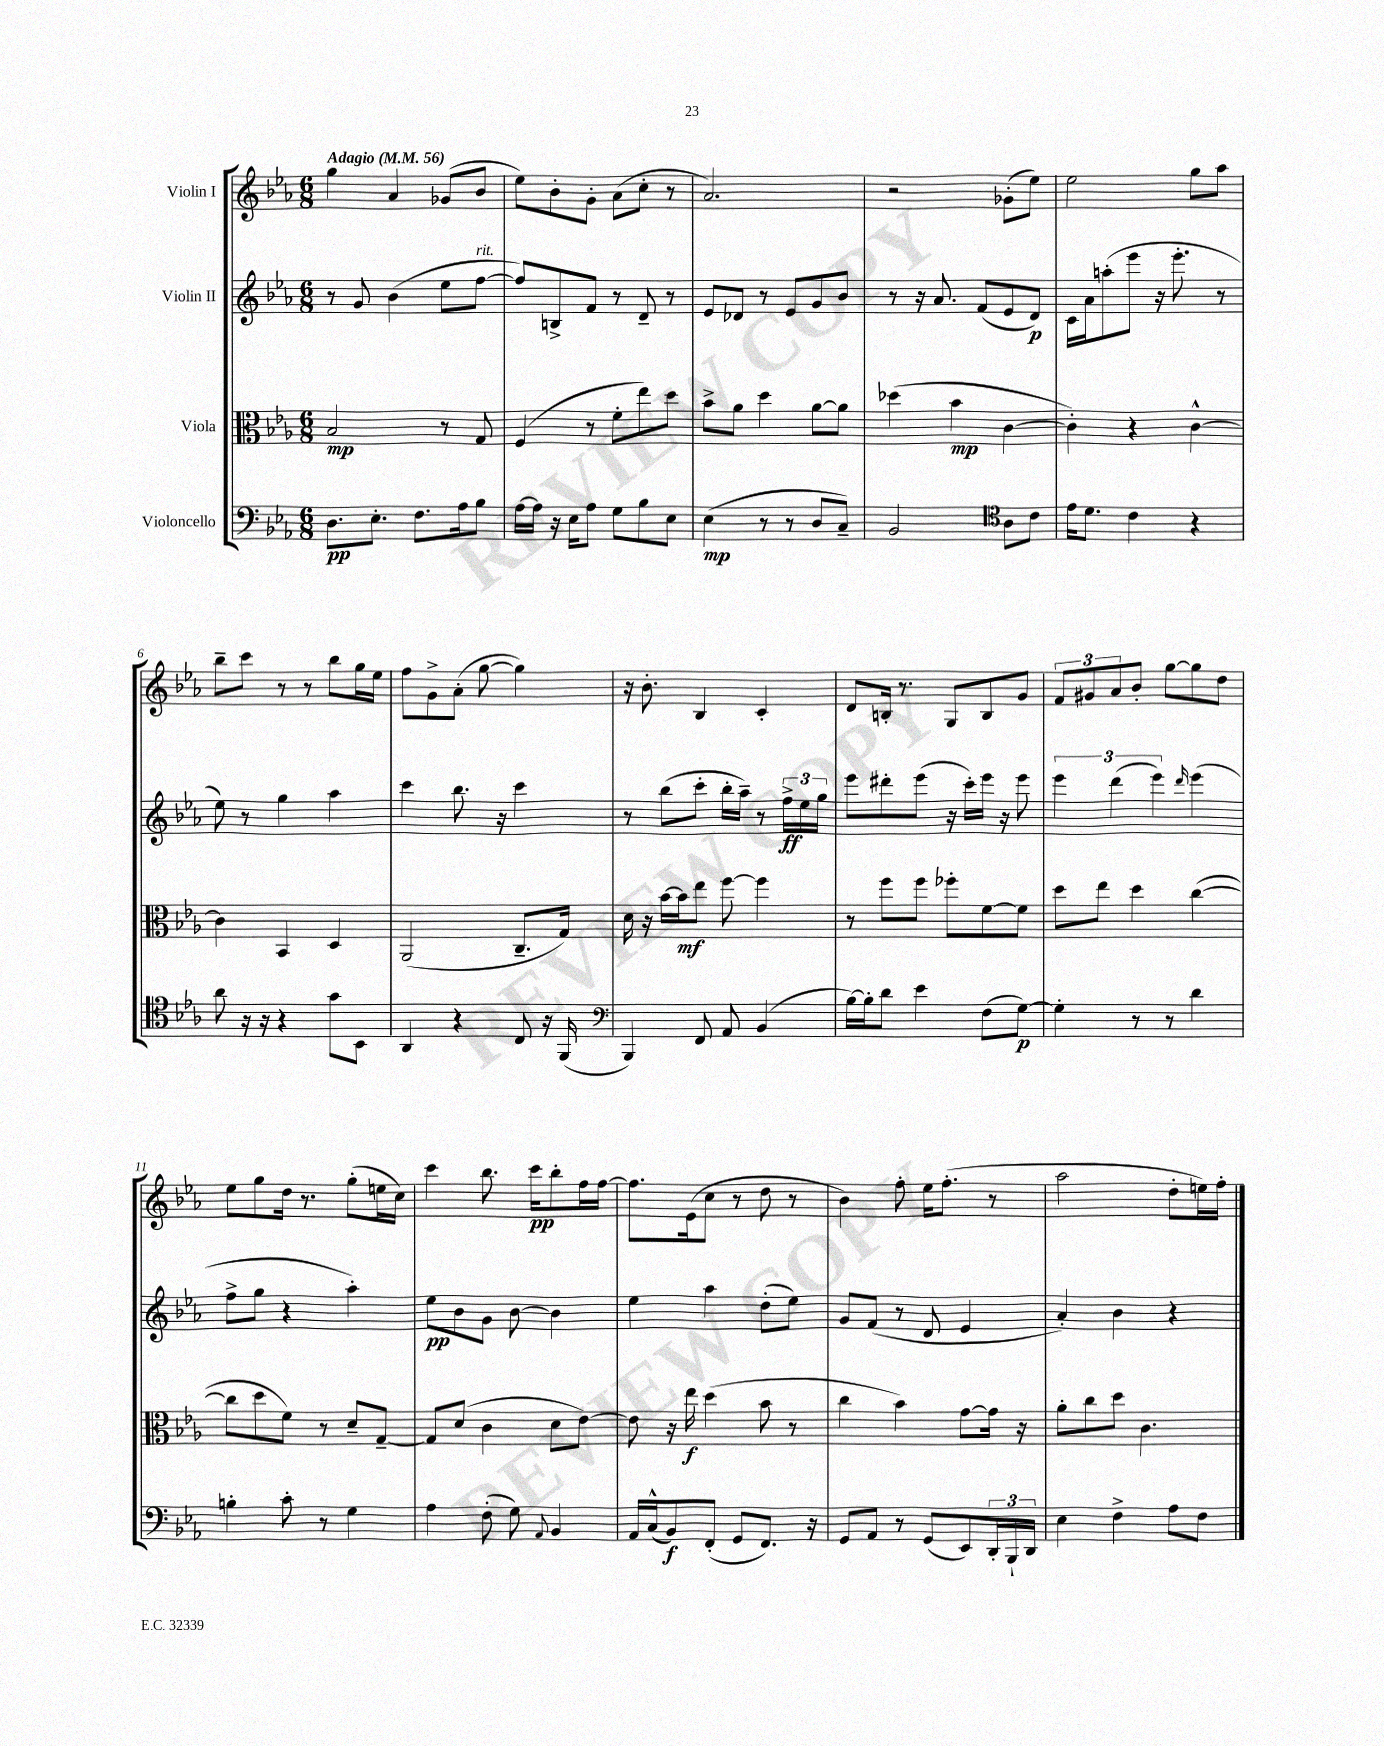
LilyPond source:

<<
\new StaffGroup <<
\new Staff = "s0" \with { instrumentName = "Violin I" } {
    \clef treble \key ees \major \numericTimeSignature \time 6/8 \tempo "Adagio" 4 = 56
    g''4 aes'4 ges'8( bes'8 |
    ees''8) bes'8-. g'8-. aes'8( c''8-. r8 |
    aes'2.) |
    r2 ges'8-.( ees''8) |
    ees''2 g''8 aes''8 |
    bes''8-- c'''8 r8 r8 bes''8 g''16 ees''16 |
    f''8 g'8-> aes'8-.( g''8~ g''4) |
    r16 bes'8.-. bes4 c'4-. |
    d'8 b16-. r8. g8 b8 g'8 |
    \tuplet 3/2 { f'8 gis'8 aes'8 } bes'8-. g''8~ g''8 d''8 |
    ees''8 g''8 d''16 r8. g''8-.( e''16 c''16) |
    c'''4 bes''8. c'''16\pp bes''8-. f''16 f''16~ |
    f''8. ees'16( c''8 r8 d''8 r8 |
    bes'4) f''8-. ees''16 f''8.-.( r8 |
    aes''2 d''8-. e''16) f''16-. \bar "|." |
}
\new Staff = "s1" \with { instrumentName = "Violin II" } {
    \clef treble \key ees \major \numericTimeSignature \time 6/8
    r8 g'8 bes'4( ees''8 f''8~^\markup { \italic "rit." } |
    f''8) b8-> f'8 r8 d'8-- r8 |
    ees'8 des'8 r8 ees'8 g'8 bes'8 |
    r8 r16 aes'8. f'8( ees'8 d'8\p) |
    c'16 aes'16 a''8-.( ees'''8 r16 ees'''8.-. r8 |
    ees''8) r8 g''4 aes''4 |
    c'''4 bes''8. r16 c'''4 |
    r8 bes''8( c'''8-. bes''16-. aes''16--) r8 \tuplet 3/2 { f''16->\ff ees''16 g''16 } |
    ees'''8 dis'''8-. ees'''8( r16 c'''16-.) ees'''16 r16 ees'''8 |
    \tuplet 3/2 { ees'''4 d'''4( ees'''4) } \grace { d'''16 } ees'''4( |
    f''8-> g''8 r4 aes''4-.) |
    ees''8\pp bes'8 g'8 bes'8~ bes'4 |
    ees''4 aes''4 d''8-.( ees''8) |
    g'8 f'8( r8 d'8 ees'4 |
    aes'4-.) bes'4 r4 \bar "|." |
}
\new Staff = "s2" \with { instrumentName = "Viola" } {
    \clef alto \key ees \major \numericTimeSignature \time 6/8
    bes2\mp r8 g8 |
    f4( r8 f'8-. ees''8) d''8 |
    bes'8-> aes'8 d''4 aes'8~ aes'8 |
    des''4( bes'4\mp c'4~ |
    c'4-.) r4 c'4~-^ |
    c'4 bes,4 d4 |
    aes,2( c8.-- g16) |
    d'16 r16 bes'16~ bes'16\mf ees''8 f''8~ f''4 |
    r8 f''8 f''8 fes''8-. f'8~ f'8 |
    d''8 ees''8 d''4 c''4~( |
    c''8 d''8 f'8) r8 d'8-- g8~-- |
    g8 d'8( c'4 d'8 ees'8~) |
    ees'8 r16 ees''16\f d''4( bes'8 r8 |
    c''4 bes'4) g'8~ g'16 r16 |
    aes'8-. c''8 d''8 c'4. \bar "|." |
}
\new Staff = "s3" \with { instrumentName = "Violoncello" } {
    \clef bass \key ees \major \numericTimeSignature \time 6/8
    d8.\pp ees8.-. f8. aes16 bes8 |
    aes16~ aes16 r16 ees16 aes8 g8 bes8 ees8 |
    ees4\mp( r8 r8 d8 c8--) |
    bes,2 \clef tenor aes8 c'8 |
    ees'16 d'8. c'4 r4 |
    aes'8 r16 r16 r4 g'8 bes,8 |
    aes,4 r4 c8 r16 f,16( |
    \clef bass bes,,4) f,8 aes,8 bes,4( |
    bes16~) bes16-. d'8 ees'4 f8( g8~\p) |
    g4-. r8 r8 d'4 |
    b4-. c'8-. r8 g4 |
    aes4 f8-.( g8) \appoggiatura { aes,8 } bes,4 |
    aes,16 c16-^( bes,8\f) f,8-.( g,8 f,8.) r16 |
    g,8 aes,8 r8 g,8( ees,8) \tuplet 3/2 { d,16-. bes,,16-! d,16 } |
    ees4 f4-> aes8 f8 \bar "|." |
}
>>
>>
